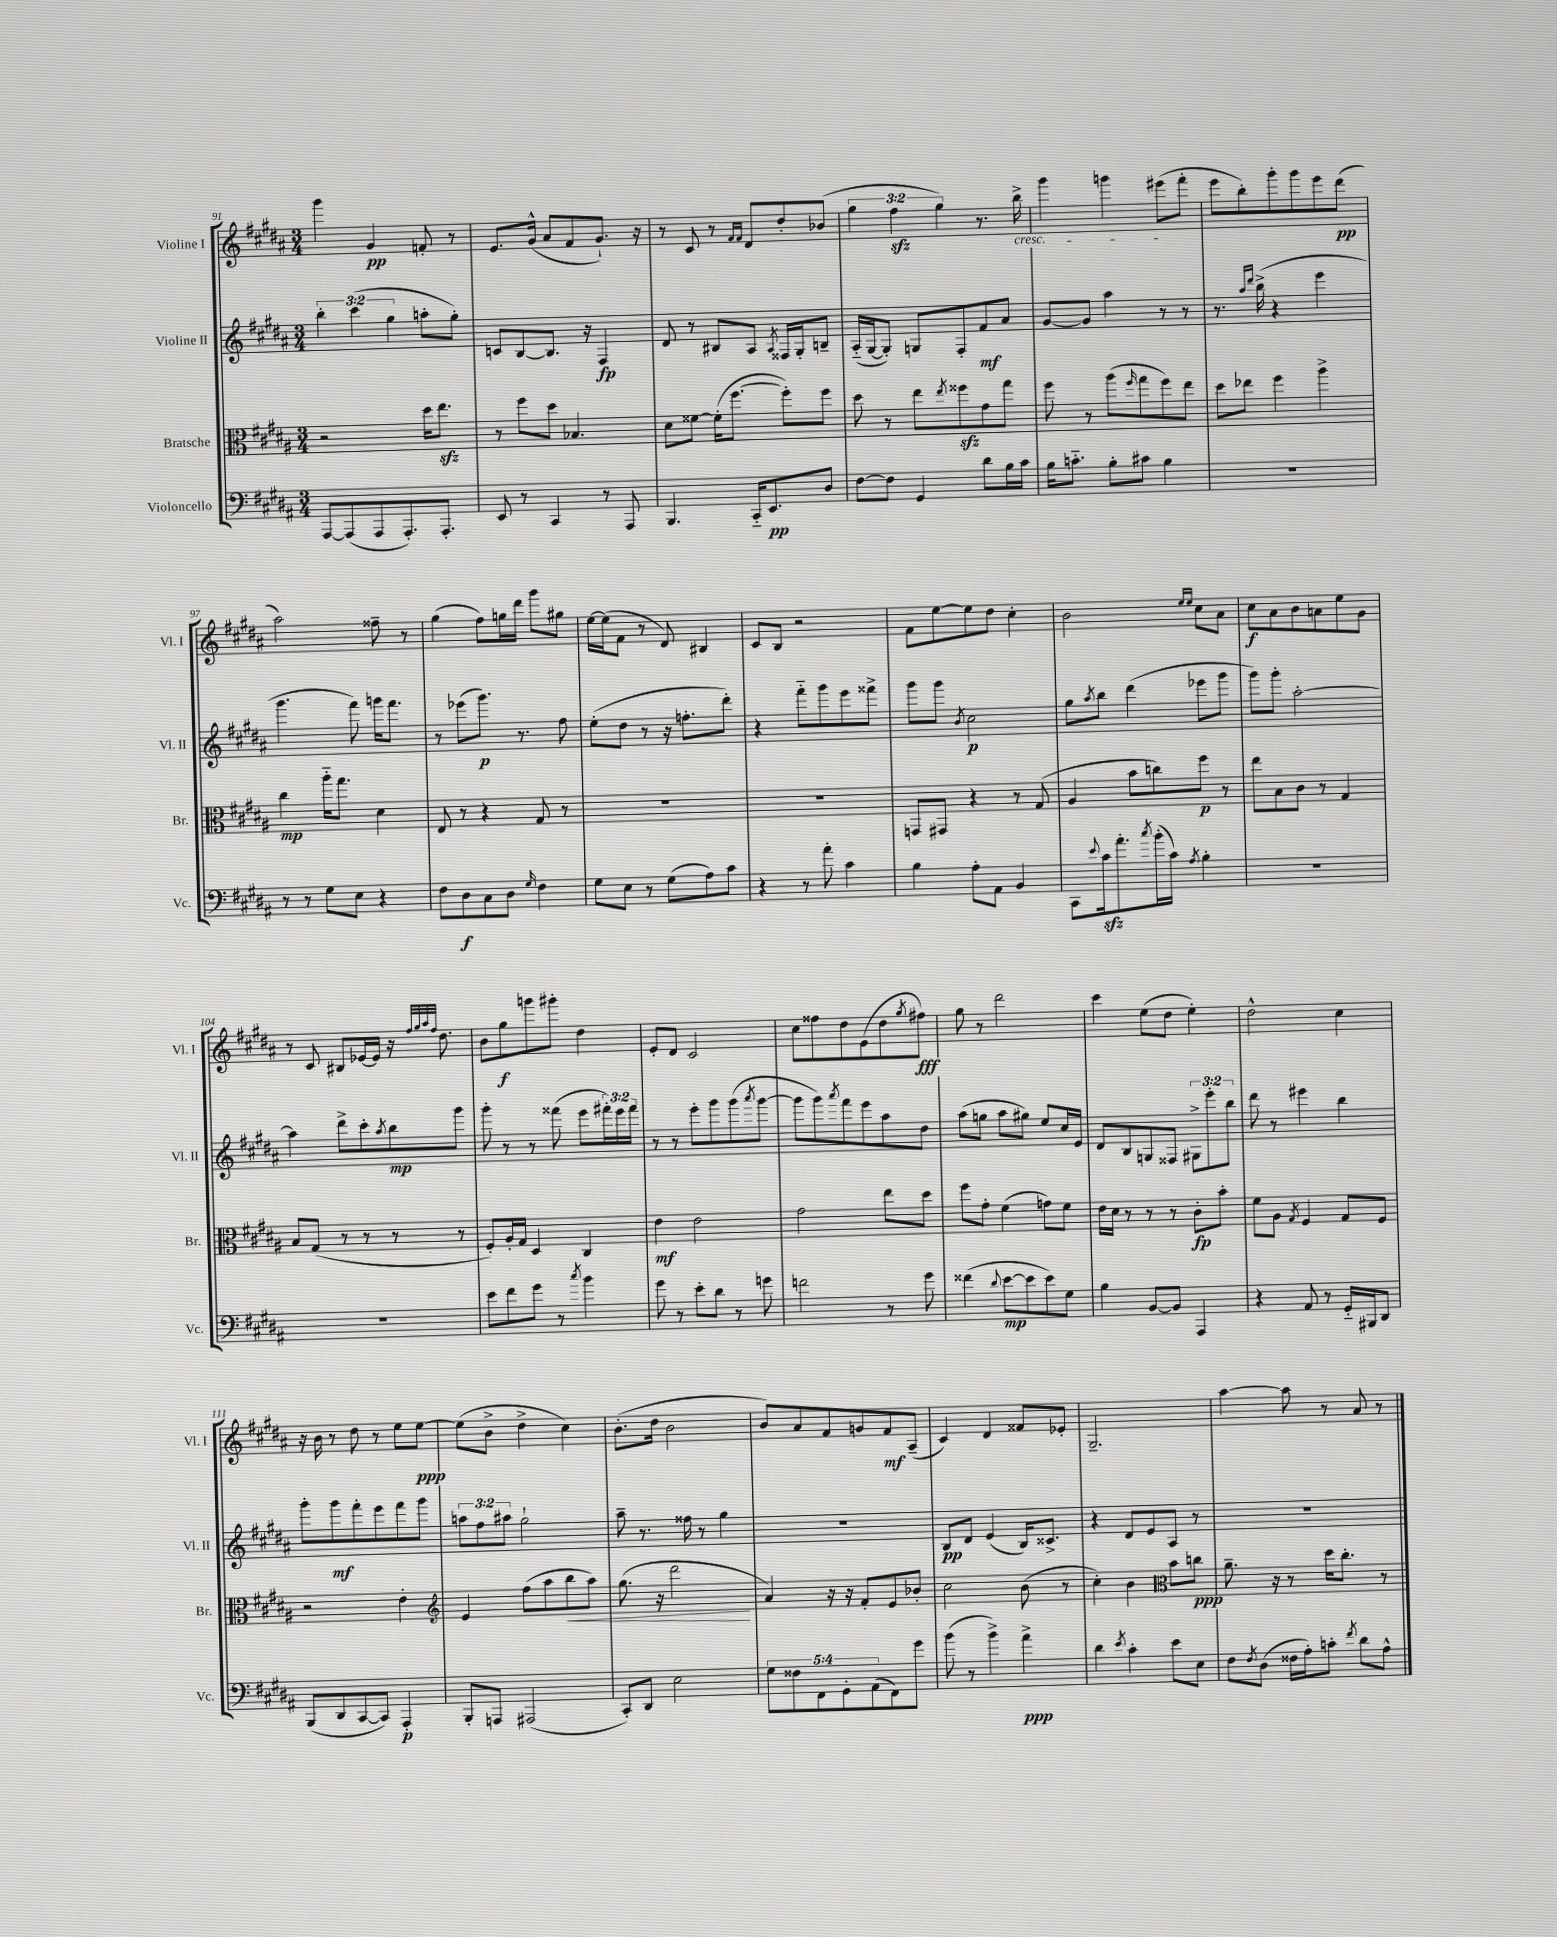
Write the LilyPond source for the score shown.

<<
\new StaffGroup <<
\new Staff = "s0" \with { instrumentName = "Violine I" shortInstrumentName = "Vl. I" } {
    \clef treble \key b \major \numericTimeSignature \time 3/4 \override Staff.TupletNumber.text = #tuplet-number::calc-fraction-text
    gis'''4 gis'4\pp f'8-. r8 |
    e'8. gis'16-^( ais'8 fis'8 gis'8.-!) r16 |
    r8 cis'8 r8 \grace { fis'16 fis'16 } dis'8 dis''8-. bes'8( |
    \tuplet 3/2 { gis''4 fis''4\sfz gis''4) } r8. b''16->\cresc |
    gis'''4 g'''4 eis'''8\!( fis'''8-. |
    e'''8 b''8-.) gis'''8-. gis'''8 e'''8 dis'''8\pp( |
    ais''2) fisis''8-- r8 |
    gis''4( fis''8) g''16 dis'''16 gis'''8 gis''8 |
    e''16~ e''16( fis'8 r8 dis'8) bis4 |
    cis'8 b8 r2 |
    fis'8 e''8~ e''8 dis''8 cis''4-. |
    b'2 \grace { e''16 e''16 } cis''8 ais'8 |
    cis''8\f ais'8 b'8 a'8 e''8 gis'8 |
    r8 cis'8 bis8 ees'16~ ees'16 r16 \grace { fis''32 gis''32 ais''32 fis''32 } dis''8. |
    b'8 gis''8\f g'''8 gis'''8-. dis''4 |
    e'8-. dis'8 cis'2 |
    cis''8 fisis''8 dis''8 e'8( dis''8 \acciaccatura { gis''8 } fis''8\fff) |
    gis''8 r8 dis'''2 |
    cis'''4 e''8( dis''8 e''4-.) |
    dis''2-^ cis''4 |
    r16 b'16 r8 dis''8 r8 e''8 e''8~\ppp |
    e''8( b'8-> dis''4-> cis''4) |
    b'8.-.( dis''16 b'2 |
    b'8) ais'8 fis'8 g'8 fis'8\mf ais8--( |
    cis'4) dis'4 fisis'8 ees'8-. |
    gis2.-- |
    ais''4~ ais''8 r8 ais'8 r8 \bar "|." |
}
\new Staff = "s1" \with { instrumentName = "Violine II" shortInstrumentName = "Vl. II" } {
    \clef treble \key b \major \numericTimeSignature \time 3/4 \override Staff.TupletNumber.text = #tuplet-number::calc-fraction-text
    \tuplet 3/2 { b''4-. cis'''4( gis''4 } a''8-. gis''8-.) |
    c'8 b8~ b8. r16 fis4\fp |
    dis'8 r8 bis8 ais8 \acciaccatura { ais8 } fisis16 gis16-. b8-- |
    ais16-_( gis16~ gis8-.) g8 fis8-. fis'8\mf ais'8 |
    gis'8~ gis'8 ais''4 r8 r8 |
    r8. \grace { ais''16 dis'''16 } b''16->( r4 e'''4 |
    gis'''4. fis'''8) g'''16 fis'''8. |
    r8 ees'''8( gis'''8.\p) r8. fis''8 |
    e''8-.( dis''8 r8 r16 f''8.-. dis'''8-.) |
    r4 fis'''8-_ gis'''8 e'''8 fisis'''8-> |
    gis'''8 gis'''8 \acciaccatura { b'8 } cis''2\p |
    gis''8 \acciaccatura { ais''8 } b''8 dis'''4( ees'''8 gis'''8 |
    gis'''8) gis'''8-. ais''2~-. |
    ais''4 dis'''8-> cis'''8-. \acciaccatura { ais''8 } b''8\mp gis'''8 |
    gis'''8-. r8 r8 fisis'''8( e'''8 \tuplet 3/2 { fis'''16-.) e'''16 fis'''16 } |
    r8 r8 e'''8-. gis'''8 gis'''8( \acciaccatura { ais'''8 } gis'''8~ |
    gis'''8 gis'''8) \acciaccatura { ais'''8 } fis'''8 e'''8 ais''8 dis''8 |
    ais''8( g''8 ais''8 gis''8) e''8 cis''16 e'16 |
    dis'8 b8 g8 fisis8 \tuplet 3/2 { gis8-> e'''8-. b''8 } |
    dis'''8 r8 eis'''4 b''4 |
    gis'''8-. gis'''8\mf fis'''8-. e'''8 fis'''8 gis'''8 |
    \tuplet 3/2 { a''8 fis''8 ais''8 } gis''2-! |
    ais''8-- r8. fisis''16 r8 gis''4 |
    R2. |
    b8\pp dis'8 e'4( b16) cisis'8.-> |
    r4 dis'8 e'8 ais8 r8 |
    R2. \bar "|." |
}
\new Staff = "s2" \with { instrumentName = "Bratsche" shortInstrumentName = "Br." } {
    \clef alto \key b \major \numericTimeSignature \time 3/4
    r2 dis''16 e''8.\sfz |
    r8 fis''8 dis''8 bes4. |
    dis'8 fisis'8~ fisis'16-.( fis''8.~ fis''8-.) fis''8 |
    dis''8 r8 e''8 \acciaccatura { e''8 } fisis''8\sfz gis'8 gis''8 |
    fis''8 r8 ais''8( \grace { fis''16 } gis''8 fis''8) e''8 |
    dis''8 ees''8 fis''4 ais''4-> |
    cis''4\mp ais''16-_ gis''8. dis'4 |
    e8 r8 r4 gis8 r8 |
    R2. |
    R2. |
    g,8 gis,8 r4 r8 gis8( |
    ais4 b'8 c''8) fis''8\p r8 |
    e''8 b8 cis'8 r8 gis4 |
    b8 gis8( r8 r8 r8 r8 |
    fis8-.) ais16-. gis16 dis4 cis4 |
    e'4\mf e'2 |
    gis'2 e''8 dis''8 |
    fis''8 gis'8-. fis'4( g'8) fis'8 |
    e'16 dis'16 r8 r8 r8 cis'8-.\fp b'8-. |
    fis'8 ais8 \acciaccatura { gis8 } fis4 gis8 fis8 |
    r2 e'4-. |
    \clef treble e'4 fis''8( ais''8 b''8\< ais''8) |
    gis''8.( r16 dis'''2\! |
    ais'4) r16 r16 fis'8-. e'8 bes'8-. |
    cis''2 b'8( r8 |
    cis''4-.) b'4 \clef alto b'8 c''8\ppp |
    ais'8.-- r16 r8 dis''16 cis''8.-. r8 \bar "|." |
}
\new Staff = "s3" \with { instrumentName = "Violoncello" shortInstrumentName = "Vc." } {
    \clef bass \key b \major \numericTimeSignature \time 3/4 \override Staff.TupletNumber.text = #tuplet-number::calc-fraction-text
    ais,,8~ ais,,8( ais,,8 ais,,8.-.) ais,,8.-. |
    e,8 r8 cis,4 r8 ais,,8 |
    b,,4. cis,16-_ e,8.\pp dis8 |
    fis8~ fis8 gis,4 dis'8 b16 cis'16 |
    b16 c'8.-_ b8-. cis'8 b4 |
    R2. |
    r8 r8 gis8 e8 r4 |
    fis8 dis8\f cis8 dis8 \grace { gis16 } fis4 |
    gis8 e8 r8 gis8( ais8) cis'8 |
    r4 r8 ais'8-. cis'4 |
    b4 ais8-. ais,8 b,4 |
    cis,8 \appoggiatura { e'8 } cis'16\sfz ais'8.-. \acciaccatura { cis''8 } b'16-.( cis'16) \acciaccatura { ais8 } b4-. |
    R2. |
    R2. |
    e'8 fis'8 gis'8 r8 \acciaccatura { cis''8 } b'4 |
    gis'8 r8 e'8-. dis'8 r8 g'8 |
    f'2 r8 gis'8 |
    fisis'4( \appoggiatura { dis'8 } e'8~\mp e'8 e'8) gis8 |
    b4 b,8~ b,8 ais,,4 |
    r4 ais,8 r8 gis,16-_ bis,,16 dis,8 |
    b,,8( dis,8 cis,8~ cis,8) ais,,4-.\p |
    b,,8-. a,,8 ais,,2( |
    cis,8-.) dis,8 e2 |
    \tuplet 5/4 { gis8 fisis8 fis,8 gis,8-. ais,8( } fis,8) gis'8 |
    b'8( r8 b'4->) ais'4->\ppp |
    dis'4 \acciaccatura { e'8 } cis'4-. e'8 e8 |
    fis8 \acciaccatura { fis8 } dis8( fisis16 ais16-.) c'8-. \acciaccatura { fis'8 } dis'8 ais8-^ \bar "|." |
}
>>
>>
\layout { \context { \Score currentBarNumber = #91 } }
